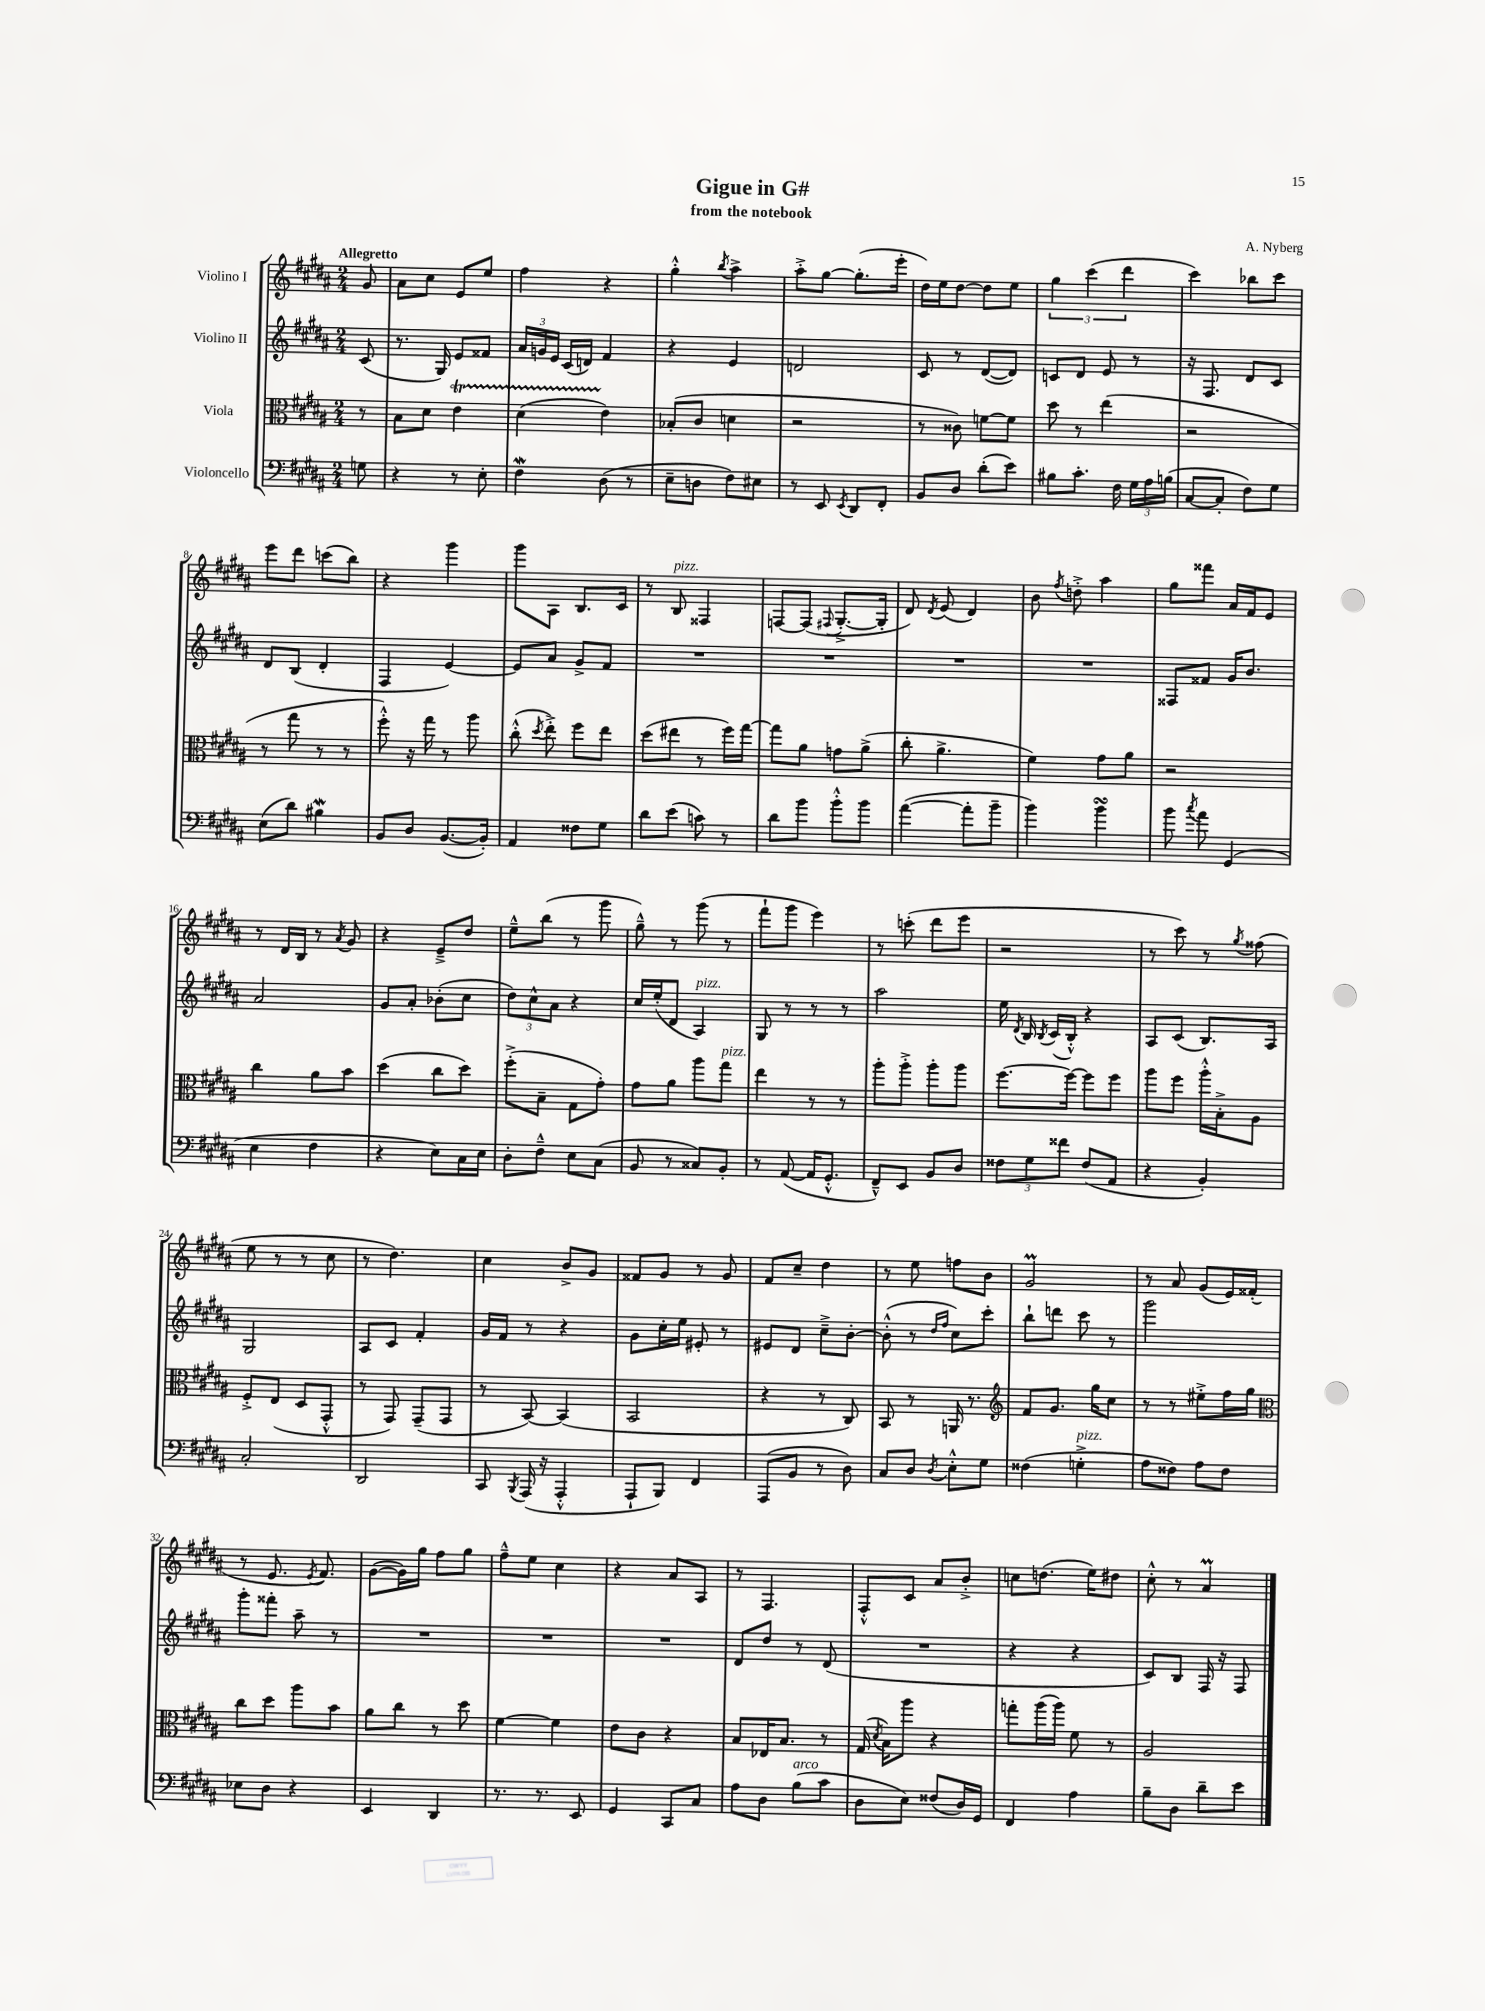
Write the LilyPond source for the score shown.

\header { title = "Gigue in G#" composer = "A. Nyberg" subtitle = "from the notebook" }
<<
\new StaffGroup <<
\new Staff = "s0" \with { instrumentName = "Violino I" } {
    \clef treble \key b \major \numericTimeSignature \time 2/4 \partial 8 \tempo "Allegretto"
    \autoBeamOff gis'8 |
    ais'8[ cis''8] e'8[ e''8] |
    fis''4 r4 |
    gis''4-.-^ \acciaccatura { b''8 } ais''4-> |
    ais''8[-.-> gis''8]~ gis''8.[-.( e'''16]-. |
    dis''16[) e''16 dis''8]~ dis''8[ e''8] |
    \tuplet 3/2 { gis''4 cis'''4( dis'''4 } |
    cis'''4) bes''8[ cis'''8] |
    e'''8[ dis'''8] c'''8[( b''8]) |
    r4 gis'''4 |
    gis'''8[ ais8] b8.[ cis'16] |
    r8 b8^\markup { \italic "pizz." } fisis4 |
    f8[~ f8]( \appoggiatura { fis8 } gis8.[~-.-> gis16]-. |
    dis'8) \acciaccatura { dis'8 } e'8( dis'4) |
    b'8 \acciaccatura { fis''8 } d''8-.-> ais''4 |
    gis''8[ fisis'''8] ais'16[ fis'16 e'8] |
    r8 dis'16[ b16] r8 \acciaccatura { ais'8 } gis'8 |
    r4 e'8[---> dis''8] |
    e''8[---^ b''8]( r8 gis'''8 |
    gis''8---^) r8 gis'''8( r8 |
    fis'''8[-! gis'''8] e'''4) |
    r8 c'''8-.( dis'''8[ e'''8] |
    r2 |
    r8 cis'''8) r8 \acciaccatura { gis''8 } fisis''8( |
    e''8 r8 r8 cis''8 |
    r8 dis''4.) |
    cis''4 b'8[-> gis'8] |
    fisis'8[ gis'8] r8 gis'8 |
    fis'8[ cis''8]-- dis''4 |
    r8 e''8 f''8[ b'8] |
    gis'2\prall |
    r8 ais'8 gis'8[( e'16) fisis'16]-.( |
    r8 e'8. \acciaccatura { e'8 } fis'8.) |
    gis'8[~( gis'16) gis''16] fis''8[ gis''8] |
    fis''8[---^ e''8] cis''4 |
    r4 ais'8[ ais8] |
    r8 fis4. |
    fis8[-.-^ cis'8] ais'8[ b'8]-.-> |
    c''8[ d''8.]( e''16[) dis''8] |
    cis''8-.-^ r8 ais'4\prall \bar "|." |
}
\new Staff = "s1" \with { instrumentName = "Violino II" } {
    \clef treble \key b \major \numericTimeSignature \time 2/4 \partial 8
    \autoBeamOff cis'8( |
    r8. gis16) e'8[ fisis'8] |
    \tuplet 3/2 { ais'16[ g'16 e'16] } cis'16[( d'16]) fis'4 |
    r4 e'4 |
    d'2 |
    cis'8 r8 dis'8[~( dis'8]) |
    c'8[ dis'8] e'8 r8 |
    r16 fis8. dis'8[ cis'8] |
    dis'8[ b8]( dis'4-. |
    fis4 e'4~) |
    e'8[ ais'8] gis'8[-> fis'8] |
    R2 |
    R2 |
    R2 |
    R2 |
    fisis8[ fisis'8] gis'16[ b'8.] |
    ais'2 |
    gis'8[ ais'8]-. bes'8[-.( cis''8] |
    \tuplet 3/2 { dis''8[) cis''8-^ ais'8] } r4 |
    cis''16[ e''16-.( dis'8] ais4^\markup { \italic "pizz." }) |
    gis8 r8 r8 r8 |
    ais''2 |
    e''16 \acciaccatura { dis'8 } b16 \acciaccatura { b8 } cis'16[( b16]-.-^) r4 |
    ais8[ cis'8]( b8.[) ais16] |
    gis2 |
    ais8[ cis'8] fis'4-. |
    gis'16[ fis'16] r8 r4 |
    gis'8[ cis''16-. e''16] eis'8-. r8 |
    eis'8[ dis'8] cis''8[---> b'8]~-. |
    b'8-.-^( r8 \grace { dis''16[ fis''16] } cis''8[) cis'''8]-. |
    b''8[-! d'''8] cis'''8 r8 |
    gis'''2 |
    gis'''8[-. fisis'''8]-. ais''8-- r8 |
    R2 |
    R2 |
    R2 |
    dis'8[ dis''8] r8 dis'8( |
    R2 |
    r4 r4 |
    cis'8[) b8] fis16 r16 fis8 \bar "|." |
}
\new Staff = "s2" \with { instrumentName = "Viola" } {
    \clef alto \key b \major \numericTimeSignature \time 2/4 \partial 8
    \autoBeamOff r8 |
    b8[ dis'8] e'4\startTrillSpan |
    dis'4( e'4\stopTrillSpan) |
    bes8[-.( cis'8] d'4 |
    r2 |
    r8 cisis'8) f'8[~ f'8] |
    dis''8 r8 e''4( |
    r2 |
    r8 gis''8 r8 r8 |
    fis''8-.-^) r16 gis''16 r8 ais''8 |
    cis''8-.-^( \acciaccatura { dis''8 } e''8-.->) fis''8[ e''8] |
    dis''8[( eis''8] r8 fis''16[) gis''16]~ |
    gis''8[ ais'8] g'8[ ais'8]->( |
    cis''8-. ais'4.-> |
    fis'4) gis'8[ ais'8] |
    r2 |
    cis''4 ais'8[ b'8] |
    dis''4( cis''8[ dis''8]) |
    fis''8[-.->( b8]-- gis8[ gis'8]-.) |
    gis'8[ ais'8] ais''8[ gis''8]^\markup { \italic "pizz." } |
    e''4 r8 r8 |
    ais''8[-. ais''8]-.-> ais''8[-. ais''8] |
    fis''8.[~ fis''16]~ fis''8[ fis''8] |
    ais''8[ fis''8] ais''16[-.-^ b16-.-> ais8] |
    fis8[-.-> e8]( dis8[ gis,8]-.-^ |
    r8 gis,8) gis,8[--( gis,8] |
    r8 b,8~) b,4( |
    b,2 |
    r4 r8 cis8) |
    b,8 r8 a,16 r8. |
    \clef treble fis'8[ gis'8.] gis''16[ cis''8] |
    r8 r8 eis''8[-.-> fis''16 gis''16] |
    \clef alto cis''8[ dis''8] ais''8[ b'8] |
    ais'8[ cis''8] r8 dis''8 |
    fis'4~ fis'4 |
    e'8[ cis'8] r4 |
    b8[ ees16 b8.] r8 |
    gis16( \acciaccatura { dis'8 } b16[) ais''8] r4 |
    g''8[-. ais''16( ais''16]) fis'8 r8 |
    ais2 \bar "|." |
}
\new Staff = "s3" \with { instrumentName = "Violoncello" } {
    \clef bass \key b \major \numericTimeSignature \time 2/4 \partial 8
    \autoBeamOff g8 |
    r4 r8 e8-. |
    fis4\mordent dis8( r8 |
    e8[-- d8] fis8[) eis8] |
    r8 e,8 \acciaccatura { e,8 } dis,8[ fis,8]-. |
    b,8[ dis8] dis'8[-.( e'8]) |
    bis8[ cis'8.]-. fis16 \tuplet 3/2 { gis16[ ais16 b16]( } |
    cis8[~ cis8]-. fis8[) gis8] |
    e8[( dis'8]) bis4\mordent |
    b,8[ dis8] b,8.[~( b,16]-.) |
    ais,4 fisis8[ gis8] |
    dis'8[ e'8]( c'8) r8 |
    dis'8[ b'8] b'8[-.-^ b'8] |
    ais'4~( ais'8[-. b'8]-- |
    b'4) b'4\turn |
    b'8 \acciaccatura { cis''8 } ais'8 gis,4( |
    e4 fis4 |
    r4 e8[) cis16 e16] |
    dis8[-. fis8]---^ e8[ cis8]( |
    b,8 r8 cisis8[) b,8]-. |
    r8 ais,8~( ais,16[ gis,8.]-.-^ |
    fis,8[---^) e,8] b,8[ dis8] |
    \tuplet 3/2 { fisis8[ gis8 fisis'8] } fisis8[( ais,8] |
    r4 b,4-.) |
    cis2-. |
    dis,2 |
    cis,8 \acciaccatura { b,,8 } ais,,16( r16 ais,,4-.-^ |
    ais,,8[-! b,,8]) fis,4 |
    ais,,8[( b,8] r8 dis8) |
    cis8[ dis8] \acciaccatura { dis8 } e8[-.-^ gis8] |
    fisis4( g4-.->^\markup { \italic "pizz." } |
    ais8[ fisis8]) ais8[ fisis8] |
    ees8[ dis8] r4 |
    e,4 dis,4 |
    r8. r8. e,8 |
    gis,4 cis,8[ cis8] |
    ais8[ dis8] b8[^\markup { \italic "arco" }( cis'8] |
    dis8[ e8]) fisis8[( dis16) gis,16] |
    fis,4 ais4 |
    b8[-- dis8] dis'8[-- e'8] \bar "|." |
}
>>
>>
